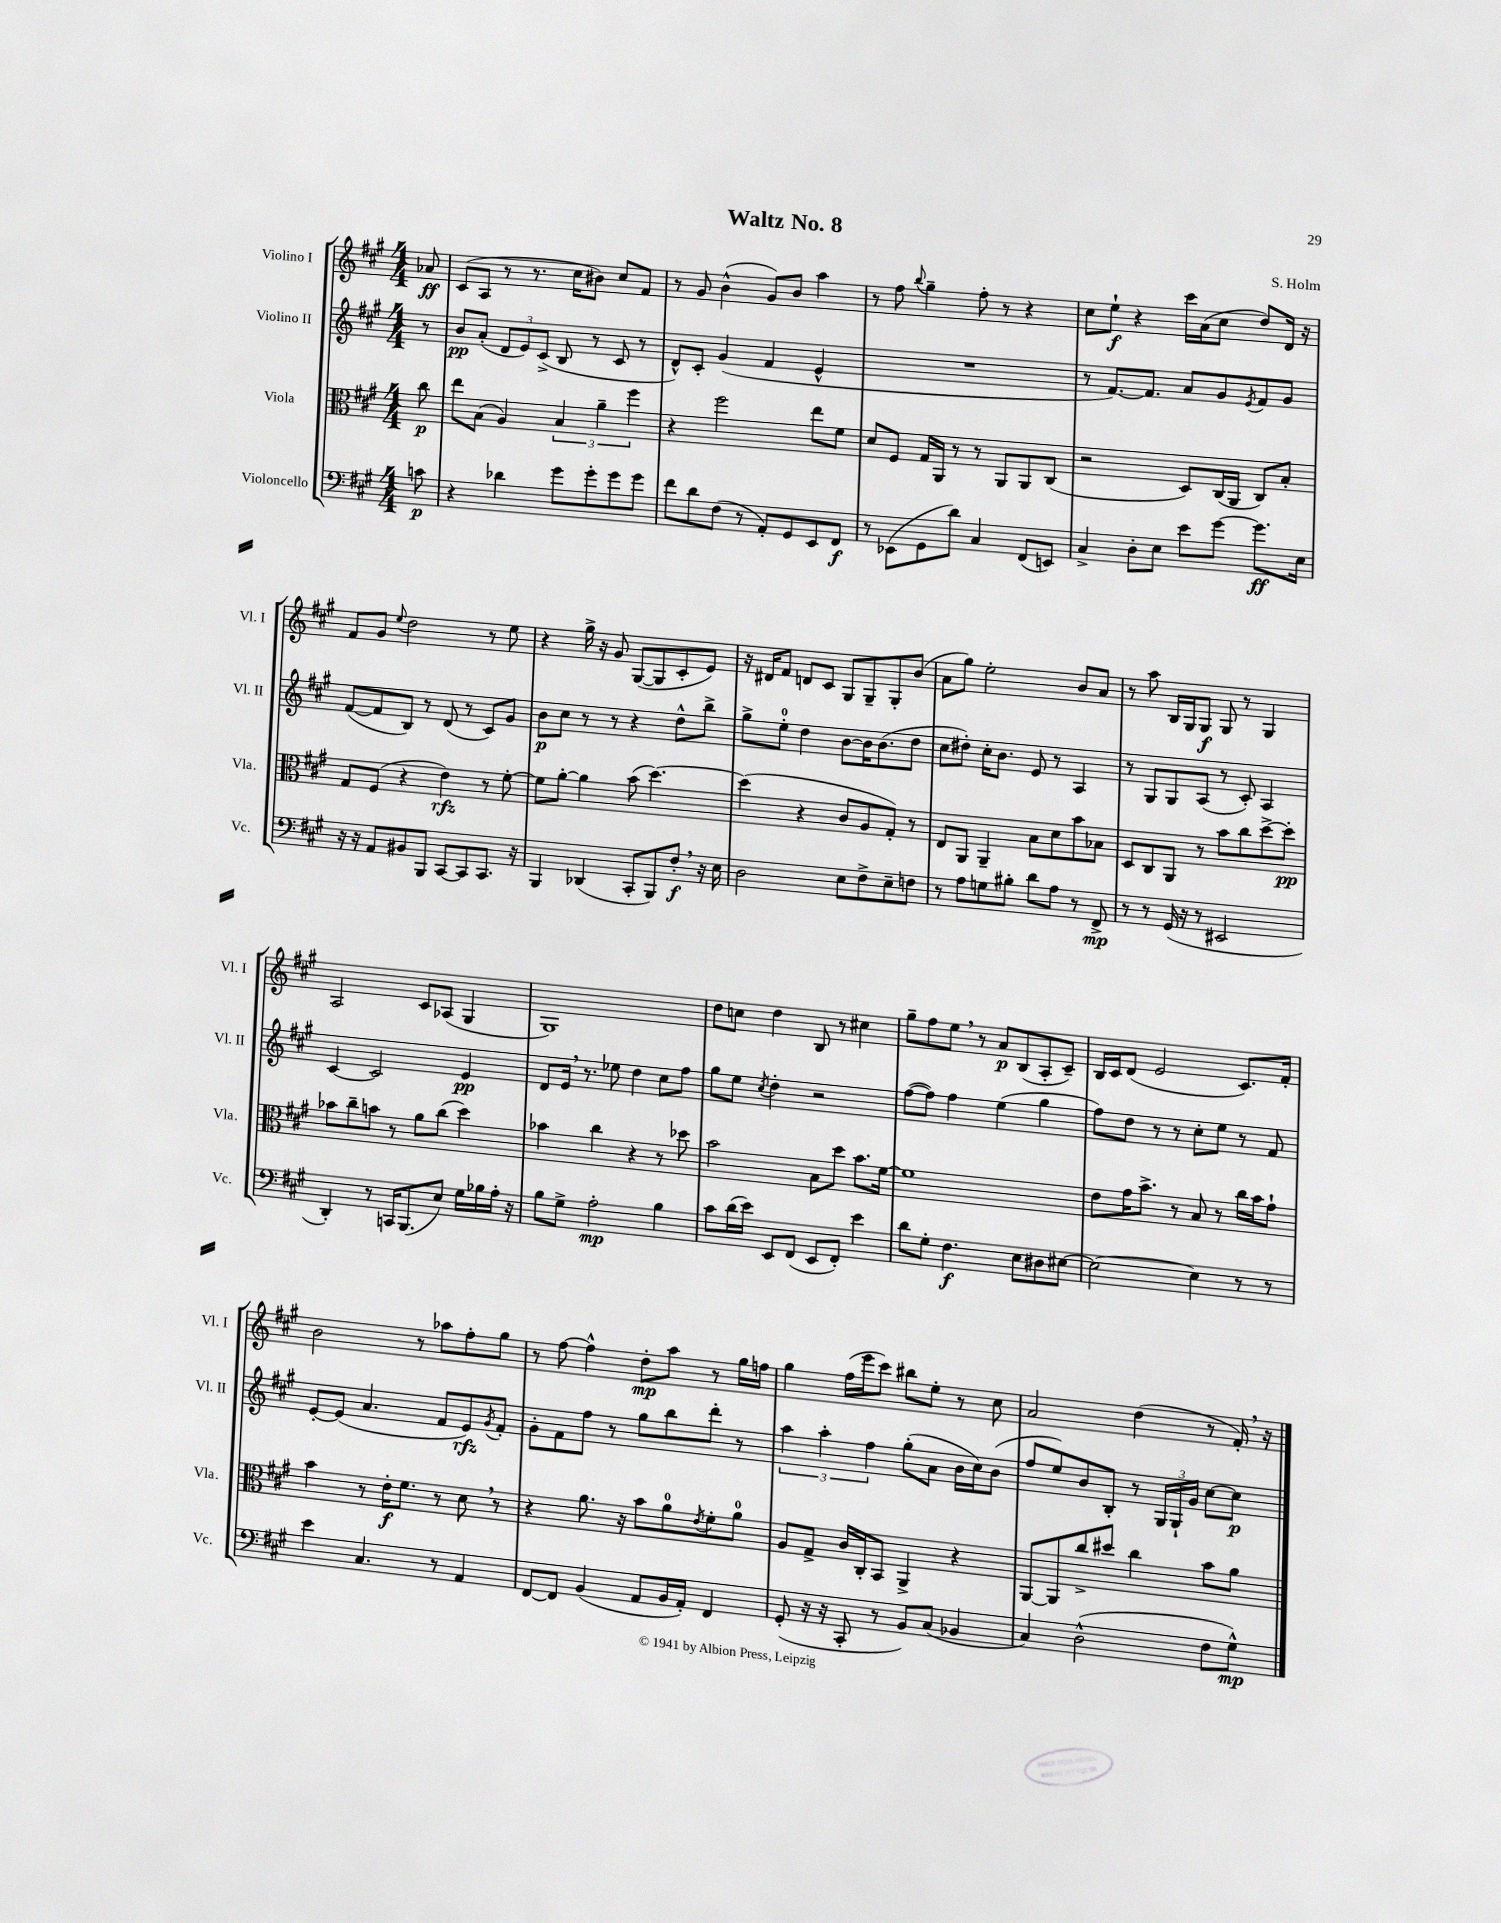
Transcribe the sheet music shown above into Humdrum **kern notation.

**kern	**dynam	**kern	**dynam	**kern	**dynam	**kern	**dynam
*part4	*part4	*part3	*part3	*part2	*part2	*part1	*part1
*staff4	*staff4	*staff3	*staff3	*staff2	*staff2	*staff1	*staff1
*I"Violoncello	*	*I"Viola	*	*I"Violino II	*	*I"Violino I	*
*I'Vc.	*	*I'Vla.	*	*I'Vl. II	*	*I'Vl. I	*
*clefF4	*	*clefC3	*	*clefG2	*	*clefG2	*
*k[f#c#g#]	*	*k[f#c#g#]	*	*k[f#c#g#]	*	*k[f#c#g#]	*
*M4/4	*	*M4/4	*	*M4/4	*	*M4/4	*
=	=	=	=	=	=	=	=
8cn\	p	8cc#\	p	8r	.	8a-X/	ff
=1	=1	=1	=1	=1	=1	=1	=1
4r	.	8ee\L	.	8b/L	pp	(8c#/L	.
.	.	(8B\J	.	(8a'/J	.	8A/J	.
4d-X\	.	4A/)	.	12d/L	.	8r	.
.	.	.	.	12e/)	.	.	.
.	.	.	.	.	.	8.r	.
.	.	.	.	(12c#^/J	.	.	.
8g#\L	.	6B/	.	8B/	.	.	.
.	.	.	.	.	.	16cc#\KL	.
8g#'\	.	.	.	8r	.	8b#X\J)	.
.	.	6a~\	.	.	.	.	.
8g#\	.	.	.	8c#/	.	8cc#/L	.
.	.	6ff#\	.	.	.	.	.
8g#\J	.	.	.	8r	.	8f#/J	.
=2	=2	=2	=2	=2	=2	=2	=2
8f#\L	.	4r	.	8d^^/L)	.	8r	.
8d\	.	.	.	8c#'/J	.	8g#/	.
(8F#\J	.	2ff#\	.	(4g#/	.	(4b^^\	.
8r	.	.	.	.	.	.	.
8AA'/L)	.	.	.	4f#/	.	8g#/L)	.
8GG#/	.	.	.	.	.	8b/J	.
8EE/	.	8ee\L	.	4e^^/	.	4aa\	.
8FF#/J	f	8f#\J	.	.	.	.	.
=3	=3	=3	=3	=3	=3	=3	=3
8r	.	8d/L	.	1r	.	8r	.
(8EE-X\L	.	8F#/J	.	.	.	8ff#\	.
.	.	.	.	.	.	8qqbb/	.
8GG#\	.	16G#/LL	.	.	.	4gg#~\	.
.	.	16AA/JJ	.	.	.	.	.
8d\J)	.	8r	.	.	.	.	.
4C#/	.	8r	.	.	.	8ff#'\	.
.	.	8AA/L	.	.	.	8r	.
(8FF#/L	.	8AA/	.	.	.	4r	.
8EEn/J)	.	(8C#/J	.	.	.	.	.
=4	=4	=4	=4	=4	=4	=4	=4
4C#^/	.	2r	.	8r	.	8cc#\L	.
.	.	.	.	[8.f#/L)	.	8ee`\J	f
8D'\L	.	.	.	.	.	4r	.
.	.	.	.	8.f#/J]	.	.	.
8E\J	.	.	.	.	.	.	.
8e\L	.	8D/L)	.	8a/L	.	16ccc#\LL	.
.	.	.	.	.	.	(16a\J	.
[8g#\J	.	(16C#/L	.	8g#/	.	8cc#\J	.
.	.	16AA/JJ	.	.	.	.	.
.	.	.	.	8qe/	.	.	.
8.g#\L]	ff	8C#/L)	.	8f#/	.	8dd/L)	.
.	.	8B'/J	.	8g#/J	.	16d/Jk	.
16E\Jk	.	.	.	.	.	16r	.
!!LO:LB:g=z
=5	=5	=5	=5	=5	=5	=5	=5
16r	.	8G#/L	.	([8f#/L	.	8f#/L	.
16r	.	.	.	.	.	.	.
8AA/L	.	(8F#/J	.	8f#/]	.	8g#/J	.
.	.	.	.	.	.	8qqee/	.
8BB#X/	.	4r	.	8B/J)	.	2dd\	.
8BBB/J	.	.	.	8r	.	.	.
[8CC#/L	.	4e\)	rfz	(8d/	.	.	.
8CC#/]	.	.	.	8r	.	.	.
8.CC#/J	.	8r	.	8c#/L)	.	8r	.
.	.	[8f#'\	.	8g#/J	.	8ee\	.
16r	.	.	.	.	.	.	.
=6	=6	=6	=6	=6	=6	=6	=6
4BBB/	.	8f#\L]	.	8b\L	p	4r	.
.	.	[8a'\J	.	8cc#\J	.	.	.
(4DD-X/	.	4a\]	.	8r	.	16gg#^\	.
.	.	.	.	.	.	16r	.
.	.	.	.	8r	.	8g#/	.
8CC#'/L	.	(8b\	.	4r	.	([8G#/L	.
8BBB/)	.	[4.dd\)	.	.	.	8G#/]	.
8F#',/J	f	.	.	8dd^^\L	.	8c#'/	.
16r	.	.	.	8bb^\J	.	8e/J)	.
16E\	.	.	.	.	.	.	.
=7	=7	=7	=7	=7	=7	=7	=7
2D\	.	(4dd\]	.	8gg#^\L	.	16r	.
.	.	.	.	.	.	16d#X/KL	.
.	.	.	.	8ee'\J	.	8f#/J	.
.	.	4r	.	4dd\	.	8dn/L	.
.	.	.	.	.	.	8c#/J	.
8E\L	.	8c#/L	.	[8b\L	.	8G#/L	.
8F#^\	.	8A/	.	16b\K]	.	8G#~/	.
.	.	.	.	(8.b\	.	.	.
8E~\	.	8G#'/J)	.	.	.	8G#'/	.
8Fn\J	.	8r	.	8dd\J	.	(8b/J	.
=8	=8	=8	=8	=8	=8	=8	=8
8r	.	8E/L	.	8cc#\L	.	8a\L	.
8A\L	.	8AA/J	.	8dd#X'\J)	.	8gg#\J)	.
8Gn\	.	4AA~/	.	16cc#'\KL	.	2ee'\	.
.	.	.	.	8.b\J	.	.	.
8B#X'\J	.	.	.	.	.	.	.
8d\L	.	8B\L	.	8e/	.	.	.
8A\J	.	8d\	.	8r	.	.	.
8r	.	8b\	.	4A/	.	8b/L	.
8FF#^/	mp	8B-X\J	.	.	.	8a/J	.
=9	=9	=9	=9	=9	=9	=9	=9
8r	.	8D/L	.	8r	.	8r	.
8r	.	8C#/	.	8G#/L	.	8aa\	.
(16GG#/	.	8AA/J	.	8G#/	.	16B/LL	.
16r	.	.	.	.	.	16G#/J	.
8r	.	8r	.	(8A/J	.	8G#/J	f
2EE#X/	.	8b\L	.	8r	.	8G#/	.
.	.	8cc#\	.	8c#'/)	.	8r	.
.	.	[8dd^\	.	4A/	.	4G#/	.
.	.	8dd'\J]	pp	.	.	.	.
!!LO:LB:g=z
=10	=10	=10	=10	=10	=10	=10	=10
4DD'/)	.	8b-X\L	.	[4c#/	.	2A/	.
.	.	8cc#~\	.	.	.	.	.
8r	.	8bn\J	.	2c#/]	.	.	.
16CCn/KL	.	8r	.	.	.	.	.
(8.BBB/	.	.	.	.	.	.	.
.	.	8a\L	.	.	.	8c#/L	.
8E/J)	.	(8cc#\J	.	.	.	(8A-X/J	.
16G#\LL	.	4dd\)	.	4e/	pp	4G#/	.
16B-X\	.	.	.	.	.	.	.
16A'\JJ	.	.	.	.	.	.	.
16r	.	.	.	.	.	.	.
=11	=11	=11	=11	=11	=11	=11	=11
8B\L	.	4b-X\	.	8d/L	.	1G#)	.
8G#^\J	.	.	.	16e,/Jk	.	.	.
.	.	.	.	8.r	.	.	.
2A'\	mp	4cc#\	.	.	.	.	.
.	.	.	.	8ee-X\	.	.	.
.	.	4r	.	4dd\	.	.	.
4B\	.	8r	.	8cc#\L	.	.	.
.	.	8dd-X\	.	8ff#\J	.	.	.
=12	=12	=12	=12	=12	=12	=12	=12
8c#\L	.	2b\	.	8gg#\L	.	8dd\L	.
(16d\L	.	.	.	8ee\J	.	8ccn\J	.
16e\JJ)	.	.	.	.	.	.	.
.	.	.	.	8qcc#/	.	.	.
8EE/L	.	.	.	4dd'\	.	4dd\	.
(8FF#/J	.	.	.	.	.	.	.
8EE/L	.	8B\L	.	2r	.	8B/	.
8FF#'/J)	.	8dd\J	.	.	.	8r	.
4e\	.	8.b\L	.	.	.	4cc#X\	.
.	.	[16f#\Jk	.	.	.	.	.
=13	=13	=13	=13	=13	=13	=13	=13
8d\L	.	1f#]	.	([8ff#\L	.	8gg#~\L	.
8G#'\J	.	.	.	8ff#\J])	.	8ff#\	.
4.F#\	f	.	.	4ff#\	.	8ee,\J	.
.	.	.	.	.	.	8r	.
.	.	.	.	(4ee\	.	8a/L	p
8E\L	.	.	.	.	.	(8B/	.
8D#X\	.	.	.	4gg#\	.	8A'/	.
[8E#X\J	.	.	.	.	.	8c#~/J)	.
=14	=14	=14	=14	=14	=14	=14	=14
2E#\_	.	8e\L	.	8ff#\L)	.	16B/LL	.
.	.	.	.	.	.	16c#/J	.
.	.	16g#\K	.	8dd\J	.	(8d/J	.
.	.	8.b^\J	.	.	.	.	.
.	.	.	.	8r	.	2e/	.
.	.	8r	.	8r	.	.	.
4E#\]	.	8B/	.	8cc#'\L	.	.	.
.	.	8r	.	8ee\J	.	.	.
8r	.	16cc#\LL	.	8r	.	8.c#/L)	.
.	.	16b\J	.	.	.	.	.
8r	.	8g#`\J	.	8f#/	.	.	.
.	.	.	.	.	.	16f#'/Jk	.
!!LO:LB:g=z
=15	=15	=15	=15	=15	=15	=15	=15
4e\	.	4b\	.	[8e'/L	.	2b\	.
.	.	.	.	(8e/J]	.	.	.
4.C#/	.	8r	.	4.a/	.	.	.
.	.	16e'\KL	f	.	.	.	.
.	.	8.f#\J	.	.	.	.	.
.	.	.	.	.	.	8r	.
8r	.	8r	.	8f#/L	.	8aa-X\L	.
4AA/	.	8d,\	.	8e/)	rfz	8ff#'\	.
.	.	.	.	8qg#/	.	.	.
.	.	8r	.	8f#'/J	.	8gg#\J	.
=16	=16	=16	=16	=16	=16	=16	=16
[8FF#/L	.	4r	.	8g#'\L	.	8r	.
8FF#/J]	.	.	.	8f#\	.	[8ff#\	.
(4BB/	.	8.a\	.	8ff#\J	.	4ff#^^\]	.
.	.	.	.	8r	.	.	.
.	.	16r	.	.	.	.	.
8AA/L	.	8b\L	.	8gg#\L	.	8dd'\L	mp
16BB/L	.	8a\	.	8bb\	.	8aa\J	.
16AA'/JJ)	.	.	.	.	.	.	.
.	.	8qe/	.	.	.	.	.
4FF#/	.	8f#'\	.	8ddd'\J	.	8r	.
.	.	8a\J	.	8r	.	16gg#\LL	.
.	.	.	.	.	.	16ffn\JJ	.
=17	=17	=17	=17	=17	=17	=17	=17
(8GG#'/	.	8A/L	.	6aa\	.	4gg#\	.
16r	.	8G#^/J	.	.	.	.	.
.	.	.	.	6aa'\	.	.	.
16r	.	.	.	.	.	.	.
8CC#'/	.	16c#/LL	.	.	.	(16ff#\LL	.
.	.	16C#'/J	.	.	.	16eee\J	.
.	.	.	.	6ff#\	.	.	.
8r	.	8BB/J	.	.	.	8ccc#\J)	.
8BB/L)	.	4AA^/	.	(8gg#'\L	.	8bb#X\L	.
(8C#/J	.	.	.	8a\J	.	8ee'\J	.
4BB-X/	.	4r	.	16b\LL	.	8r	.
.	.	.	.	16cc#\J)	.	.	.
.	.	.	.	(8b\J	.	8cc#\	.
=18	=18	=18	=18	=18	=18	=18	=18
4C#/)	.	[8AA/L	.	8ff#/L	.	2a/	.
.	.	8AA/]	.	8ee/)	.	.	.
(2D^^\	.	8cc#^/	.	8b/	.	.	.
.	.	8dd#X/J	.	8B'/J	.	.	.
.	.	4cc#\	.	8r	.	(4dd\	.
.	.	.	.	24G#/LL	.	.	.
.	.	.	.	24G#`/	.	.	.
.	.	.	.	24g#/JJ	.	.	.
8F#\L	.	8b\L	.	[8cc#\L	.	8r	.
8G#^^\J)	mp	8a\J	.	8cc#\J]	p	16f#',/)	.
.	.	.	.	.	.	16r	.
==	==	==	==	==	==	==	==
*-	*-	*-	*-	*-	*-	*-	*-
